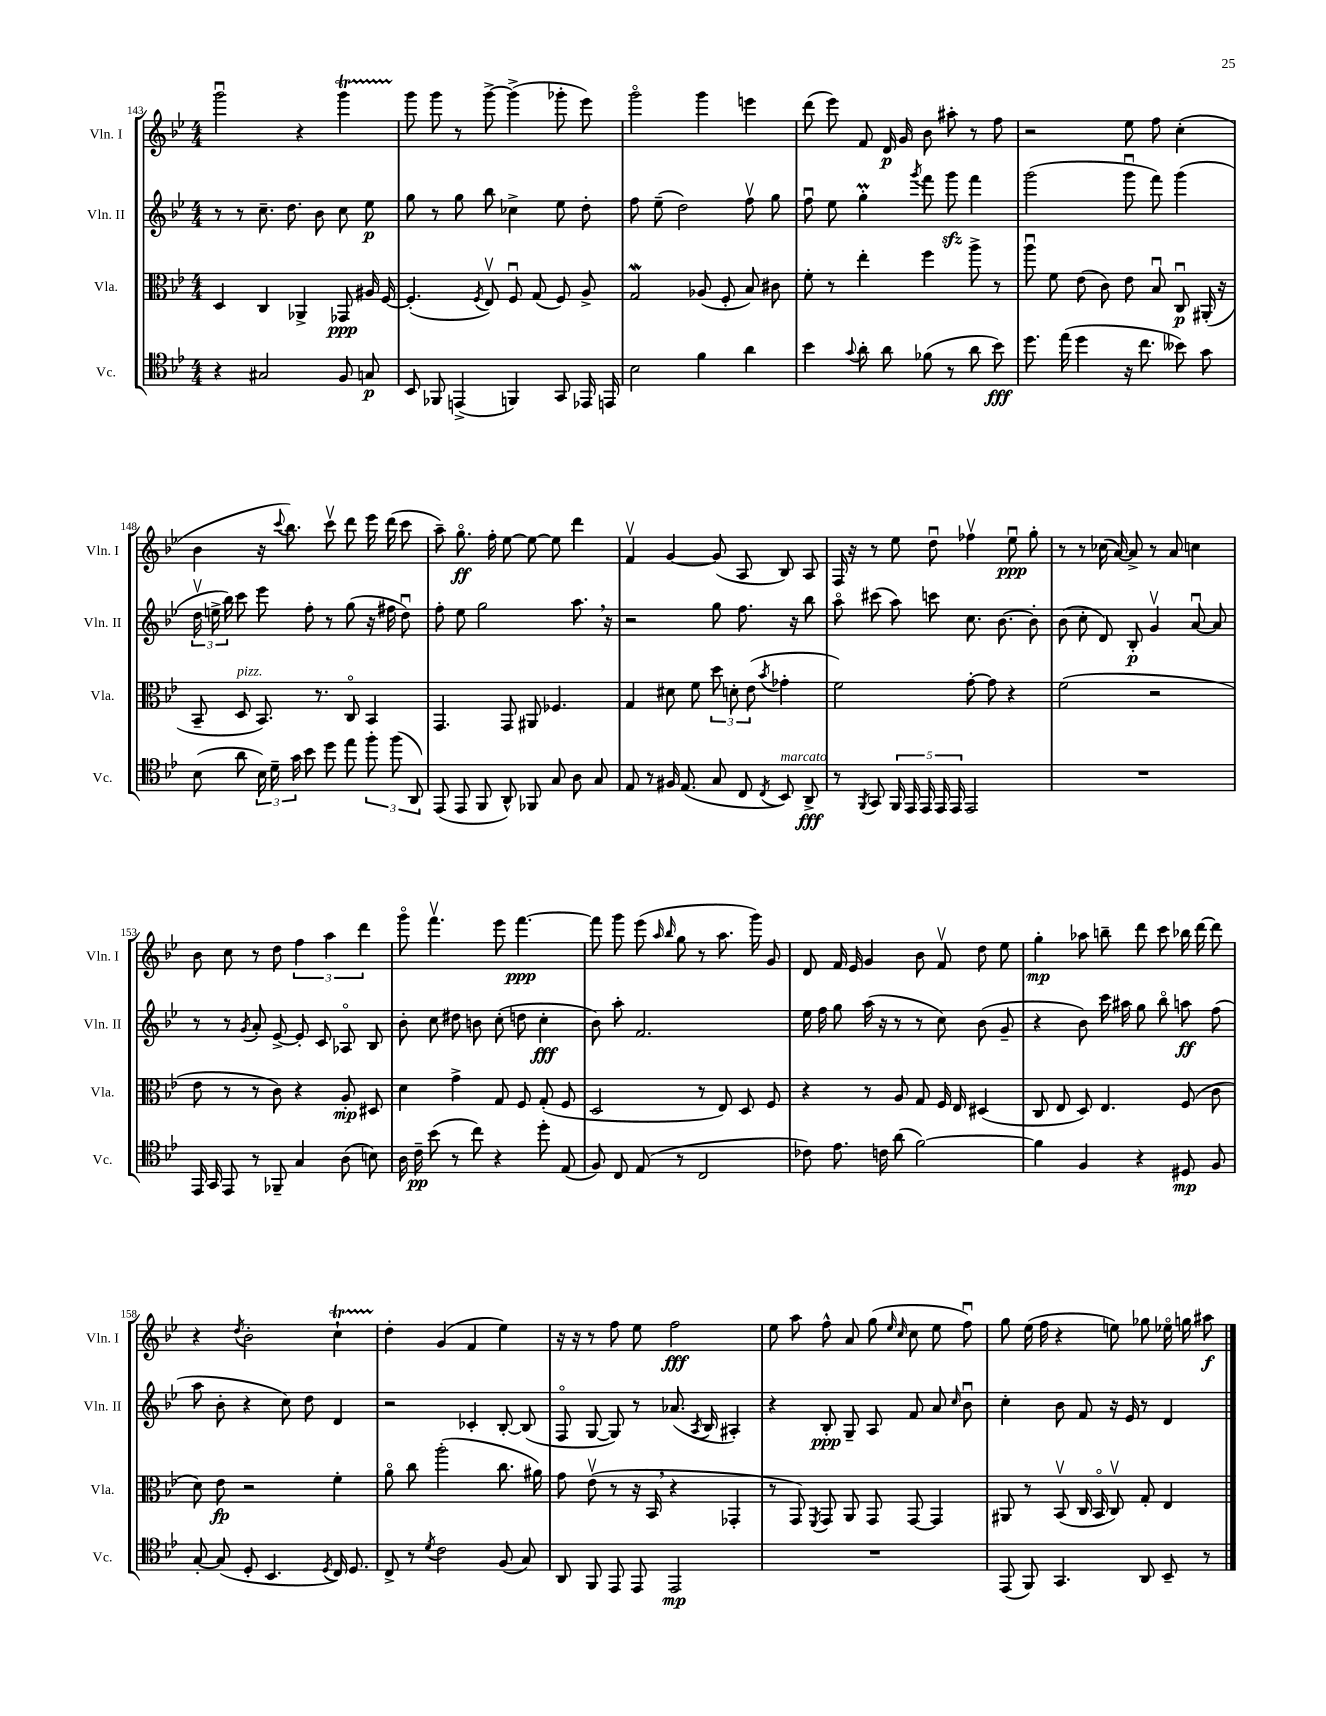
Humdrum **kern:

**kern	**dynam	**kern	**dynam	**kern	**dynam	**kern	**dynam
*part4	*part4	*part3	*part3	*part2	*part2	*part1	*part1
*staff4	*staff4	*staff3	*staff3	*staff2	*staff2	*staff1	*staff1
*I"Vc.	*	*I"Vla.	*	*I"Vln. II	*	*I"Vln. I	*
*I'Vc.	*	*I'Vla.	*	*I'Vln. II	*	*I'Vln. I	*
*clefC4	*	*clefC3	*	*clefG2	*	*clefG2	*
*k[b-e-]	*	*k[b-e-]	*	*k[b-e-]	*	*k[b-e-]	*
*M4/4	*	*M4/4	*	*M4/4	*	*M4/4	*
=143	=143	=143	=143	=143	=143	=143	=143
4r	.	4D/	.	8r	.	2gggu\	.
.	.	.	.	8r	.	.	.
2G#X/	.	4C/	.	8.cc~\	.	.	.
.	.	.	.	8.dd\	.	.	.
.	.	4AA-X^/	.	.	.	4r	.
.	.	.	.	8b-\	.	.	.
8F/	.	8GG-X/	ppp	8cc\	.	4gggT\	.
8Gn/	p	16A#X/	.	8ee-\	p	.	.
.	.	[16F/	.	.	.	.	.
=144	=144	=144	=144	=144	=144	=144	=144
8BB-/	.	(4.F'/]	.	8gg\	.	8ggg\	.
8FF-X/	.	.	.	8r	.	8ggg\	.
(4EEn^/	.	.	.	8gg\	.	8r	.
.	.	8qF/	.	.	.	.	.
.	.	8E-v/)	.	8bb-\	.	[8ggg^\	.
4FFn/)	.	8Fu/	.	4cc-X^\	.	(4ggg^\]	.
.	.	(8G/	.	.	.	.	.
8GG/	.	8F/)	.	8ee-\	.	8ggg-X'\	.
16EE-X/	.	8A^/	.	8dd'\	.	8eee-\)	.
16EEn/	.	.	.	.	.	.	.
=145	=145	=145	=145	=145	=145	=145	=145
2B-\	.	2GW/	.	8ff\	.	2ggg\	.
.	.	.	.	(8ee-~\	.	.	.
.	.	.	.	2dd\)	.	.	.
4f\	.	(8A-X/	.	.	.	4ggg\	.
.	.	8F'/	.	.	.	.	.
4a\	.	8B-/)	.	8ffv\	.	4eeen\	.
.	.	8c#X\	.	8gg\	.	.	.
=146	=146	=146	=146	=146	=146	=146	=146
4b-\	.	8f'\	.	8ffu\	.	(8ddd\	.
.	.	8r	.	8ee-\	.	8eee-\)	.
8qqg/	.	.	.	.	.	.	.
8a'\	.	4ee-'\	.	4ggM'\	.	8f/	.
8a\	.	.	.	.	.	16d/	p
.	.	.	.	.	.	16g/	.
.	.	.	.	8qggg/	.	.	.
(8f-X\	.	4ff\	.	8fff\	.	8b-\	.
8r	.	.	.	8gggzz\	.	8aa#X'\	.
8a\	.	8aa^\	.	4fff\	.	8r	.
8b-\)	fff	8r	.	.	.	8ff\	.
=147	=147	=147	=147	=147	=147	=147	=147
8.dd\	.	8aau\	.	(2ggg\	.	2r	.
.	.	8f\	.	.	.	.	.
(16ee-\	.	.	.	.	.	.	.
4dd\	.	(8e-\	.	.	.	.	.
.	.	8c\)	.	.	.	.	.
16r	.	8e-\	.	8gggu\	.	8ee-\	.
8.cc\	.	.	.	.	.	.	.
.	.	8B-u/	.	8fff\)	.	8ff\	.
8b--X\)	.	8Cu/	p	(4ggg\	.	(4cc'\	.
8g\	.	(16AA#X'/	.	.	.	.	.
.	.	16r	.	.	.	.	.
!!LO:LB:g=z
=148	=148	=148	=148	=148	=148	=148	=148
(8B-\	.	8BB-~/	.	24ddv\	.	4b-\	.
.	.	.	.	24een^\	.	.	.
.	.	.	.	24bb-\)	.	.	.
!	!	!LO:TX:a:i:t=pizz.	!	!	!	!	!
8a\	.	8D/	.	8ccc\	.	.	.
24B-\)	.	8.BB-/)	.	8eee-\	.	16r	.
24d~\	.	.	.	.	.	.	.
.	.	.	.	.	.	8qqccc/	.
.	.	.	.	.	.	8.bb-\)	.
24g\	.	.	.	.	.	.	.
8b-\	.	.	.	8ff'\	.	.	.
.	.	8.r	.	.	.	.	.
8dd\	.	.	.	8r	.	8cccv\	.
8ee-\	.	8C/	.	(8gg\	.	8ddd\	.
12ff'\	.	4BB-/	.	16r	.	16eee-\	.
.	.	.	.	16ff#X\	.	(16ddd\	.
(12ff\	.	.	.	.	.	.	.
.	.	.	.	8ddu\)	.	8ccc\	.
12AA/)	.	.	.	.	.	.	.
=149	=149	=149	=149	=149	=149	=149	=149
(8EE-/	.	4.GG/	.	8ff'\	.	8aa~\)	.
8EE-/	.	.	.	8ee-\	.	8.gg\	ff
8FF/	.	.	.	2gg\	.	.	.
.	.	.	.	.	.	16ff'\	.
8AA^^/)	.	8GG/	.	.	.	[8ee-\	.
8FF-X/	.	8AA#X/	.	.	.	8ee-\_	.
8G/	.	4.F-X/	.	.	.	8ee-\]	.
8A\	.	.	.	8.aa,\	.	4ddd\	.
8G/	.	.	.	.	.	.	.
.	.	.	.	16r	.	.	.
=150	=150	=150	=150	=150	=150	=150	=150
8E-/	.	4G/	.	2r	.	4fv/	.
8r	.	.	.	.	.	.	.
16F#X/	.	8d#X\	.	.	.	[4g/	.
(8.E-/	.	.	.	.	.	.	.
.	.	8f\	.	.	.	.	.
8G/	.	12dd\	.	8gg\	.	(8g/]	.
.	.	12dn'\	.	.	.	.	.
8C/	.	.	.	8.ff\	.	8A/	.
.	.	(12e-\	.	.	.	.	.
8qC/	.	8qb-/	.	.	.	.	.
!LO:TX:a:i:t=marcato	!	!	!	!	!	!	!
8BB-/)	.	4g-X'\	.	.	.	8B-/)	.
.	.	.	.	16r	.	.	.
8AA^/	fff	.	.	8bb-\	.	8A/	.
=151	=151	=151	=151	=151	=151	=151	=151
8r	.	2f\)	.	8aa\	.	16F/	.
.	.	.	.	.	.	16r	.
8qFF/	.	.	.	.	.	.	.
8GG/	.	.	.	(8ccc#X\	.	8r	.
20FF/	.	.	.	8aa\)	.	8ee-\	.
20EE-/	.	.	.	.	.	.	.
20EE-/	.	.	.	.	.	.	.
.	.	.	.	8cccn\	.	8ddu\	.
20EE-/	.	.	.	.	.	.	.
20EE-/	.	.	.	.	.	.	.
2EE-/	.	[8g'\	.	8.cc\	.	4ff-Xv\	.
.	.	8g\]	.	.	.	.	.
.	.	.	.	[8.b-\	.	.	.
.	.	4r	.	.	.	8ee-u\	ppp
.	.	.	.	8b-'\]	.	8gg'\	.
=152	=152	=152	=152	=152	=152	=152	=152
1r	.	(2f\	.	(8b-\	.	8r	.
.	.	.	.	8cc'\	.	8r	.
.	.	.	.	8d/)	.	(16cc-X\	.
.	.	.	.	.	.	[16a/)	.
.	.	.	.	8B-'/	p	8a^/]	.
.	.	2r	.	4gv/	.	8r	.
.	.	.	.	.	.	8a/	.
.	.	.	.	[8au/	.	4ccn\	.
.	.	.	.	8a/]	.	.	.
!!LO:LB:g=z
=153	=153	=153	=153	=153	=153	=153	=153
16EE-/	.	8e-\	.	8r	.	8b-\	.
16GG/	.	.	.	.	.	.	.
8EE-/	.	8r	.	8r	.	8cc\	.
.	.	.	.	8qg/	.	.	.
8r	.	8r	.	8a'/	.	8r	.
8FF-X~/	.	8c\)	.	[8e-^/	.	8dd\	.
4G/	.	4r	.	8e-'/]	.	6ff\	.
.	.	.	.	8c/	.	.	.
.	.	.	.	.	.	6aa\	.
(8A\	.	8A'/	mp	8A-X/	.	.	.
.	.	.	.	.	.	6ddd\	.
8Bn\)	.	8D#X/	.	8B-/	.	.	.
=154	=154	=154	=154	=154	=154	=154	=154
16A\	.	4d\	.	8b-'\	.	8ggg\	.
16c~\	pp	.	.	.	.	.	.
(8b-\	.	.	.	8cc\	.	4.fffv\	.
8r	.	4g^\	.	8dd#X\	.	.	.
8cc\)	.	.	.	8bn\	.	.	.
4r	.	8G/	.	(8cc'\	.	8eee-\	.
.	.	8F/	.	8ddn\	.	[4.fff\	ppp
8dd'\	.	(8G'/	.	4cc'\	fff	.	.
(8E-/	.	8F/	.	.	.	.	.
=155	=155	=155	=155	=155	=155	=155	=155
8F/)	.	2D/	.	8b-\)	.	8fff\]	.
8C/	.	.	.	8aa'\	.	8ggg\	.
(8E-/	.	.	.	2.f/	.	(8eee-\	.
.	.	.	.	.	.	16qqaa/	.
.	.	.	.	.	.	16qqbb-/	.
8r	.	.	.	.	.	8gg\	.
2C/	.	8r	.	.	.	8r	.
.	.	8E-/)	.	.	.	8.aa\	.
.	.	8D/	.	.	.	.	.
.	.	.	.	.	.	16ggg\)	.
.	.	8F/	.	.	.	8g/	.
=156	=156	=156	=156	=156	=156	=156	=156
8c-X\)	.	4r	.	16ee-\	.	8d/	.
.	.	.	.	16ff\	.	.	.
8.e-\	.	.	.	8gg\	.	16f/	.
.	.	.	.	.	.	16e-/	.
.	.	8r	.	(16aa\	.	4g/	.
16cn\	.	.	.	16r	.	.	.
(8a\	.	8A/	.	8r	.	.	.
[2f\)	.	8G/	.	8r	.	8b-\	.
.	.	16F/	.	8cc\)	.	8fv/	.
.	.	16E-/	.	.	.	.	.
.	.	(4D#X/	.	(8b-\	.	8dd\	.
.	.	.	.	8g~/	.	8ee-\	.
=157	=157	=157	=157	=157	=157	=157	=157
4f\]	.	8C/	.	4r	.	4gg'\	mp
.	.	8E-/	.	.	.	.	.
4F/	.	8D/)	.	8b-\)	.	8aa-X\	.
.	.	4.E-/	.	16ccc\	.	8bbn~\	.
.	.	.	.	16aa#X\	.	.	.
4r	.	.	.	8gg\	.	8ddd\	.
.	.	.	.	8bb-\	.	8ccc\	.
8D#X/	mp	(8F/	.	8aan\	ff	16bb-X\	.
.	.	.	.	.	.	[16ddd\	.
8F/	.	8c\	.	(8ff\	.	8ddd\]	.
!!LO:LB:g=z
=158	=158	=158	=158	=158	=158	=158	=158
[8G'/	.	8d\)	.	8aa\	.	4r	.
(8G/]	.	8e-\	fp	8b-'\	.	.	.
.	.	.	.	.	.	8qdd/	.
8D'/	.	2r	.	4r	.	2b-'\	.
4.BB-/	.	.	.	.	.	.	.
.	.	.	.	8cc\)	.	.	.
.	.	.	.	8dd\	.	.	.
8qD/	.	.	.	.	.	.	.
16C/)	.	4f'\	.	4d/	.	4ccT`\	.
8.D/	.	.	.	.	.	.	.
=159	=159	=159	=159	=159	=159	=159	=159
8C^/	.	8a\	.	2r	.	4dd'\	.
8r	.	8cc\	.	.	.	.	.
8qd/	.	.	.	.	.	.	.
2c\	.	(2aa'\	.	.	.	(4g/	.
.	.	.	.	4c-X'/	.	4f/	.
(8F/	.	8.cc\	.	[8B-'/	.	4ee-\)	.
8G/)	.	.	.	(8B-/]	.	.	.
.	.	16a#X\)	.	.	.	.	.
=160	=160	=160	=160	=160	=160	=160	=160
8AA/	.	8g\	.	8F/	.	16r	.
.	.	.	.	.	.	16r	.
8FF/	.	(8e-v\	.	[8G/	.	8r	.
8EE-/	.	8r	.	8G/])	.	8ff\	.
8EE-/	.	16r	.	8r	.	8ee-\	.
.	.	16BB-,/	.	.	.	.	.
2EE-/	mp	4r	.	(8.a-X/	.	2ff\	fff
.	.	.	.	8qA/	.	.	.
.	.	.	.	16B-/	.	.	.
.	.	4GG-X'/	.	4A#X'/)	.	.	.
=161	=161	=161	=161	=161	=161	=161	=161
1r	.	8r	.	4r	.	8ee-\	.
.	.	8GG/)	.	.	.	8aa\	.
.	.	8qFF/	.	.	.	.	.
.	.	8GG/	.	8B-'/	ppp	8ff^^\	.
.	.	8AA/	.	8G~/	.	8a/	.
.	.	8GG/	.	8A/	.	(8gg\	.
.	.	.	.	.	.	16qqee-/	.
.	.	.	.	.	.	16qqcc/	.
.	.	[8GG/	.	8f/	.	8cc\	.
.	.	4GG/]	.	8a/	.	8ee-\	.
.	.	.	.	16qqcc/	.	.	.
.	.	.	.	8b-u\	.	8ffu\)	.
=162	=162	=162	=162	=162	=162	=162	=162
(8EE-/	.	8AA#X/	.	4cc'\	.	8gg\	.
8FF/)	.	8r	.	.	.	(16ee-\	.
.	.	.	.	.	.	16ff\	.
4.GG/	.	(8BB-v/	.	8b-\	.	4r	.
.	.	16C/	.	8f/	.	.	.
.	.	16BB-/	.	.	.	.	.
.	.	8Cv/)	.	16r	.	8een\)	.
.	.	.	.	16e-/	.	.	.
8AA/	.	8G'/	.	8r	.	8gg-X\	.
8BB-~/	.	4E-/	.	4d/	.	16ee-X\	.
.	.	.	.	.	.	16ggn\	.
8r	.	.	.	.	.	8aa#X\	f
==	==	==	==	==	==	==	==
*-	*-	*-	*-	*-	*-	*-	*-
